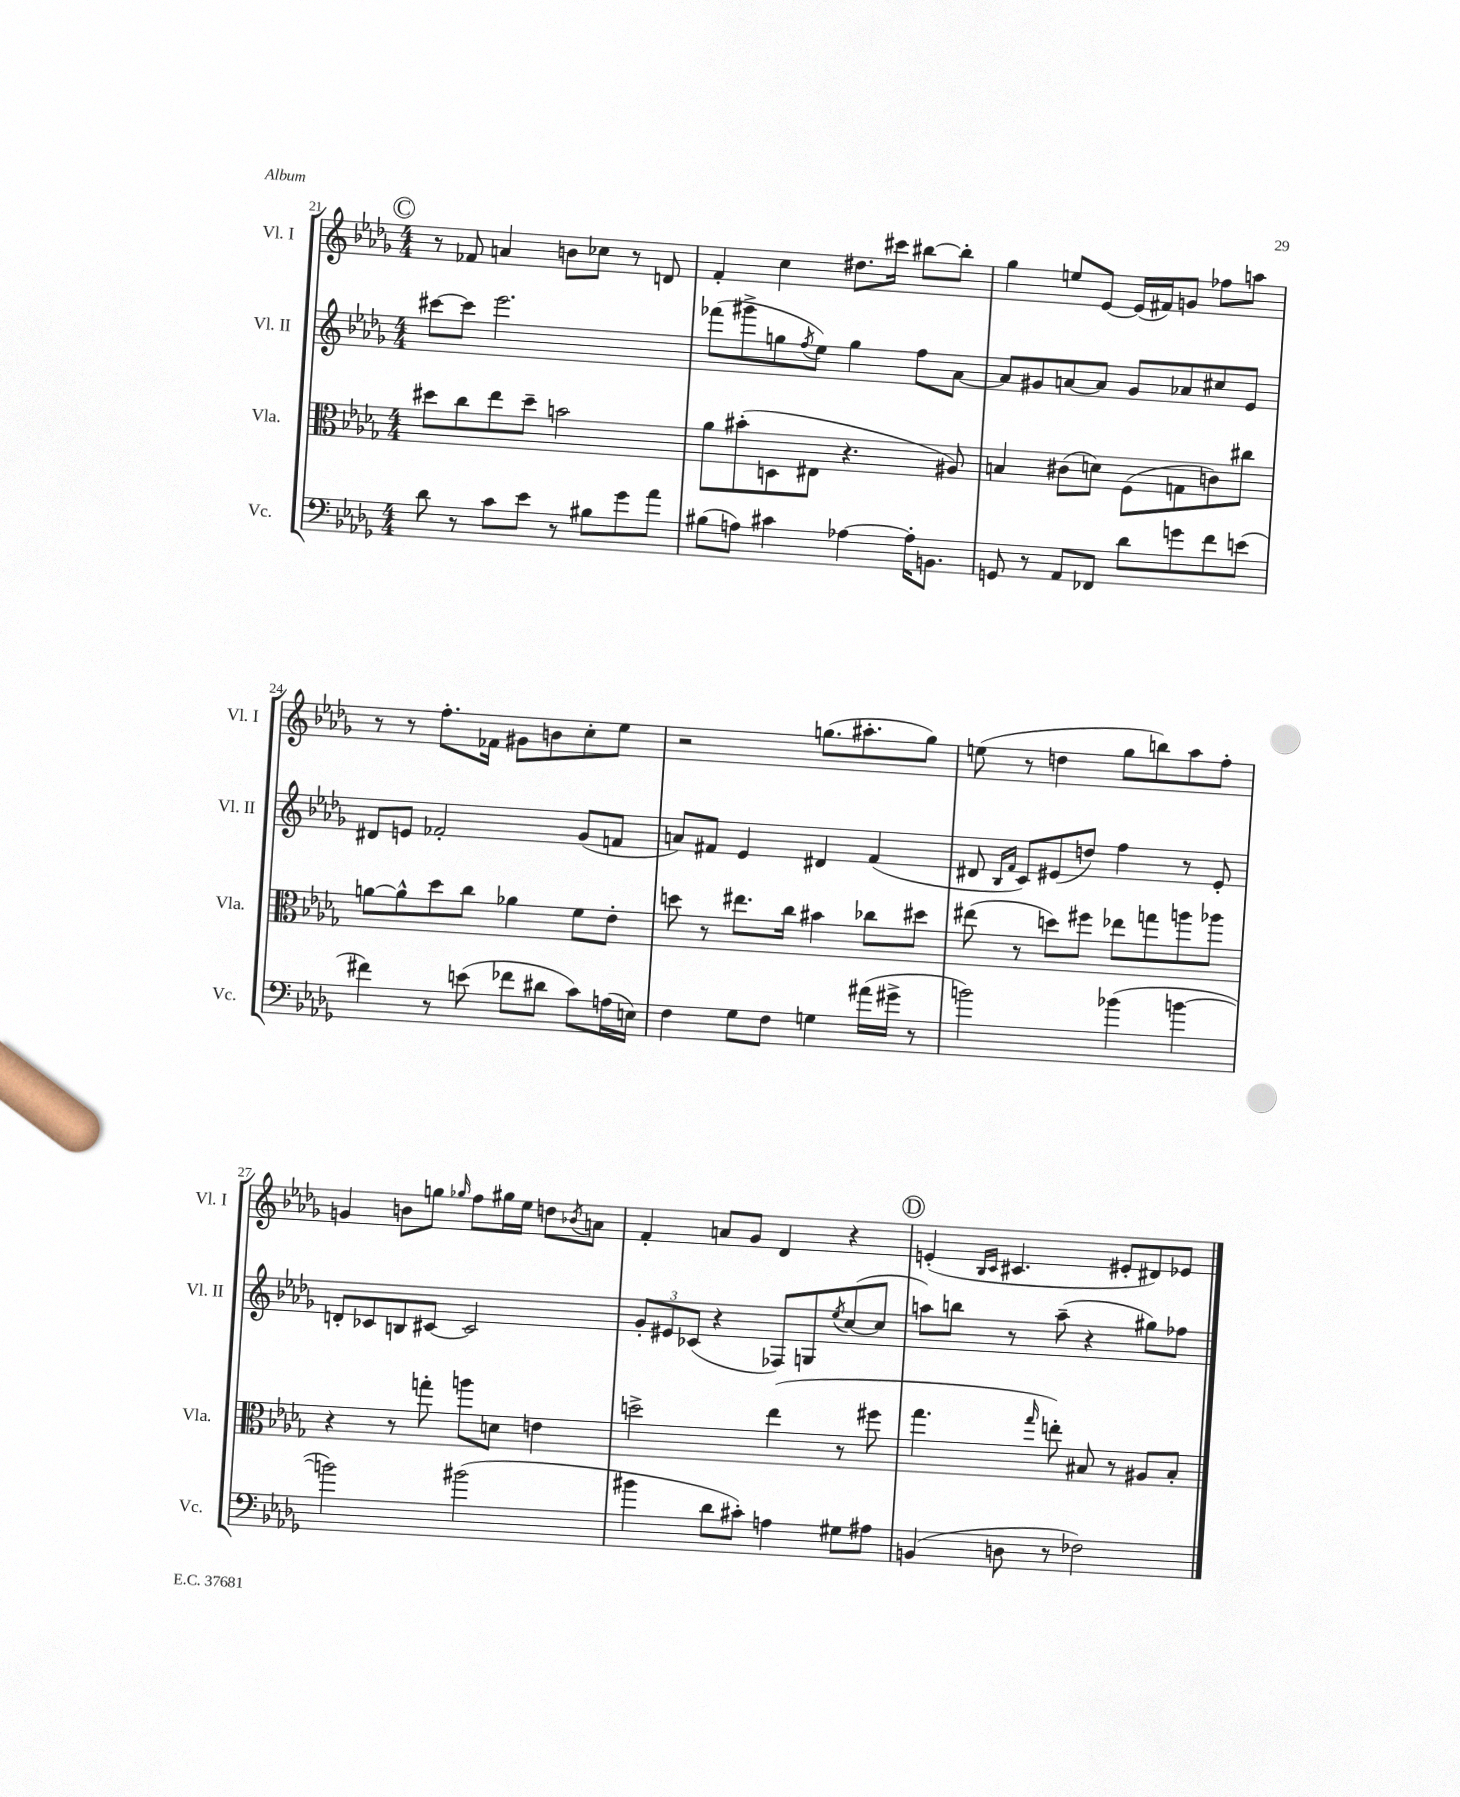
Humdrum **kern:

**kern	**kern	**kern	**kern
*staff4	*staff3	*staff2	*staff1
*clefF4	*clefC3	*clefG2	*clefG2
*k[b-e-a-d-g-]	*k[b-e-a-d-g-]	*k[b-e-a-d-g-]	*k[b-e-a-d-g-]
*M4/4	*M4/4	*M4/4	*M4/4
8d-	8dd#	[8ccc#	8r
8r	8cc	8ccc#]	8f-
8c	8ee-	2.eee-	4a
8e-	8dd#~	.	.
8r	2b	.	8b
8B#	.	.	8cc-
8g-	.	.	8r
8a-	.	.	8d
=	=	=	=
(8B#	8a-	(8fff-	4f'
8A)	(8b#'	8ggg#^	.
4c#	8D	8gg	4cc
.	.	8qff	.
.	8E#	8ee-)	.
[4A-	4.r	4gg	8.dd#
.	.	.	16ccc#
16A-']	.	8ff	[8bb#
8.BB	.	.	.
.	8A#)	[8a-	8bb#']
=	=	=	=
8GG	4B	8a-]	4gg-
8r	.	8g#	.
8AA-	(8c#	[8a	8ee
8FF-	8d)	8a]	[8e-
8d-	(8F	8g#	(16e-]
.	.	.	16f#)
8g	8G	8a-	8g
8f	8c)	8cc#	8ff-
(8e	8cc#	8e-	8aa
=	=	=	=
4f#)	[8a	8d#	8r
.	8a^^]	8e	8r
8r	8dd-	2f-'	8.ff'
(8e	8cc	.	.
.	.	.	16f-
8f-	4a-	.	8g#
8d#	.	.	8b
8c)	8f	(8g-	8cc'
(16A	8e-'	8f	8ee-
16E)	.	.	.
=	=	=	=
4F	8dd	8a)	2r
.	8r	8f#	.
8G-	8.ee#	4e-	.
8F	.	.	.
.	16cc	.	.
4G	4b#	4d#	(8.gg
.	.	.	8.aa#'
(16a#	8cc-	(4f#	.
16g#^	.	.	.
8r	8dd#	.	8gg)
=	=	=	=
2b)	(8ee#	8d#	(8ee
.	.	16qqB-	.
.	.	16qqf	.
.	8r	8c)	8r
.	8dd)	(8e#	4dd
.	8ff#	8dd)	.
(4b-	8ee-	4ff	8gg-
.	8gg	.	8bb)
[4b	8aa	8r	8aa-
.	8aa-	8e#'	8ff'
=	=	=	=
2b])	4r	8d'	4g
.	.	8c-	.
.	8r	8B	8b
.	8gg'	[8c#	8gg
.	.	.	16qqgg-
(2b#	8aa	2c#]	8ff
.	8d	.	16gg#
.	.	.	16ee-
.	4e	.	8dd
.	.	.	8qb-
.	.	.	8a
=	=	=	=
4b#	2dd^	12g-'	4f'
.	.	12e#	.
.	.	(12c-	.
8d-	.	4r	8a
8c#')	.	.	8g-
4A	(4ee-	8F-)	4d-
.	.	8G	.
.	.	8qee-	.
8G#	8r	([8cc	4r
8A#	8ff#	8cc]	.
=	=	=	=
(4BB	4.gg-	8aa)	(4e'
.	.	8bb	.
.	.	.	16qqB-
.	.	.	16qqc
8D	.	8r	4.c#
.	16qqgg-	.	.
8r	8ee')	(8aa~	.
2F-)	8B#	4r	.
.	8r	.	8e#'
.	8A#	8gg#)	8d#)
.	8B#'	8ff-	8e-
==	==	==	==
*-	*-	*-	*-
